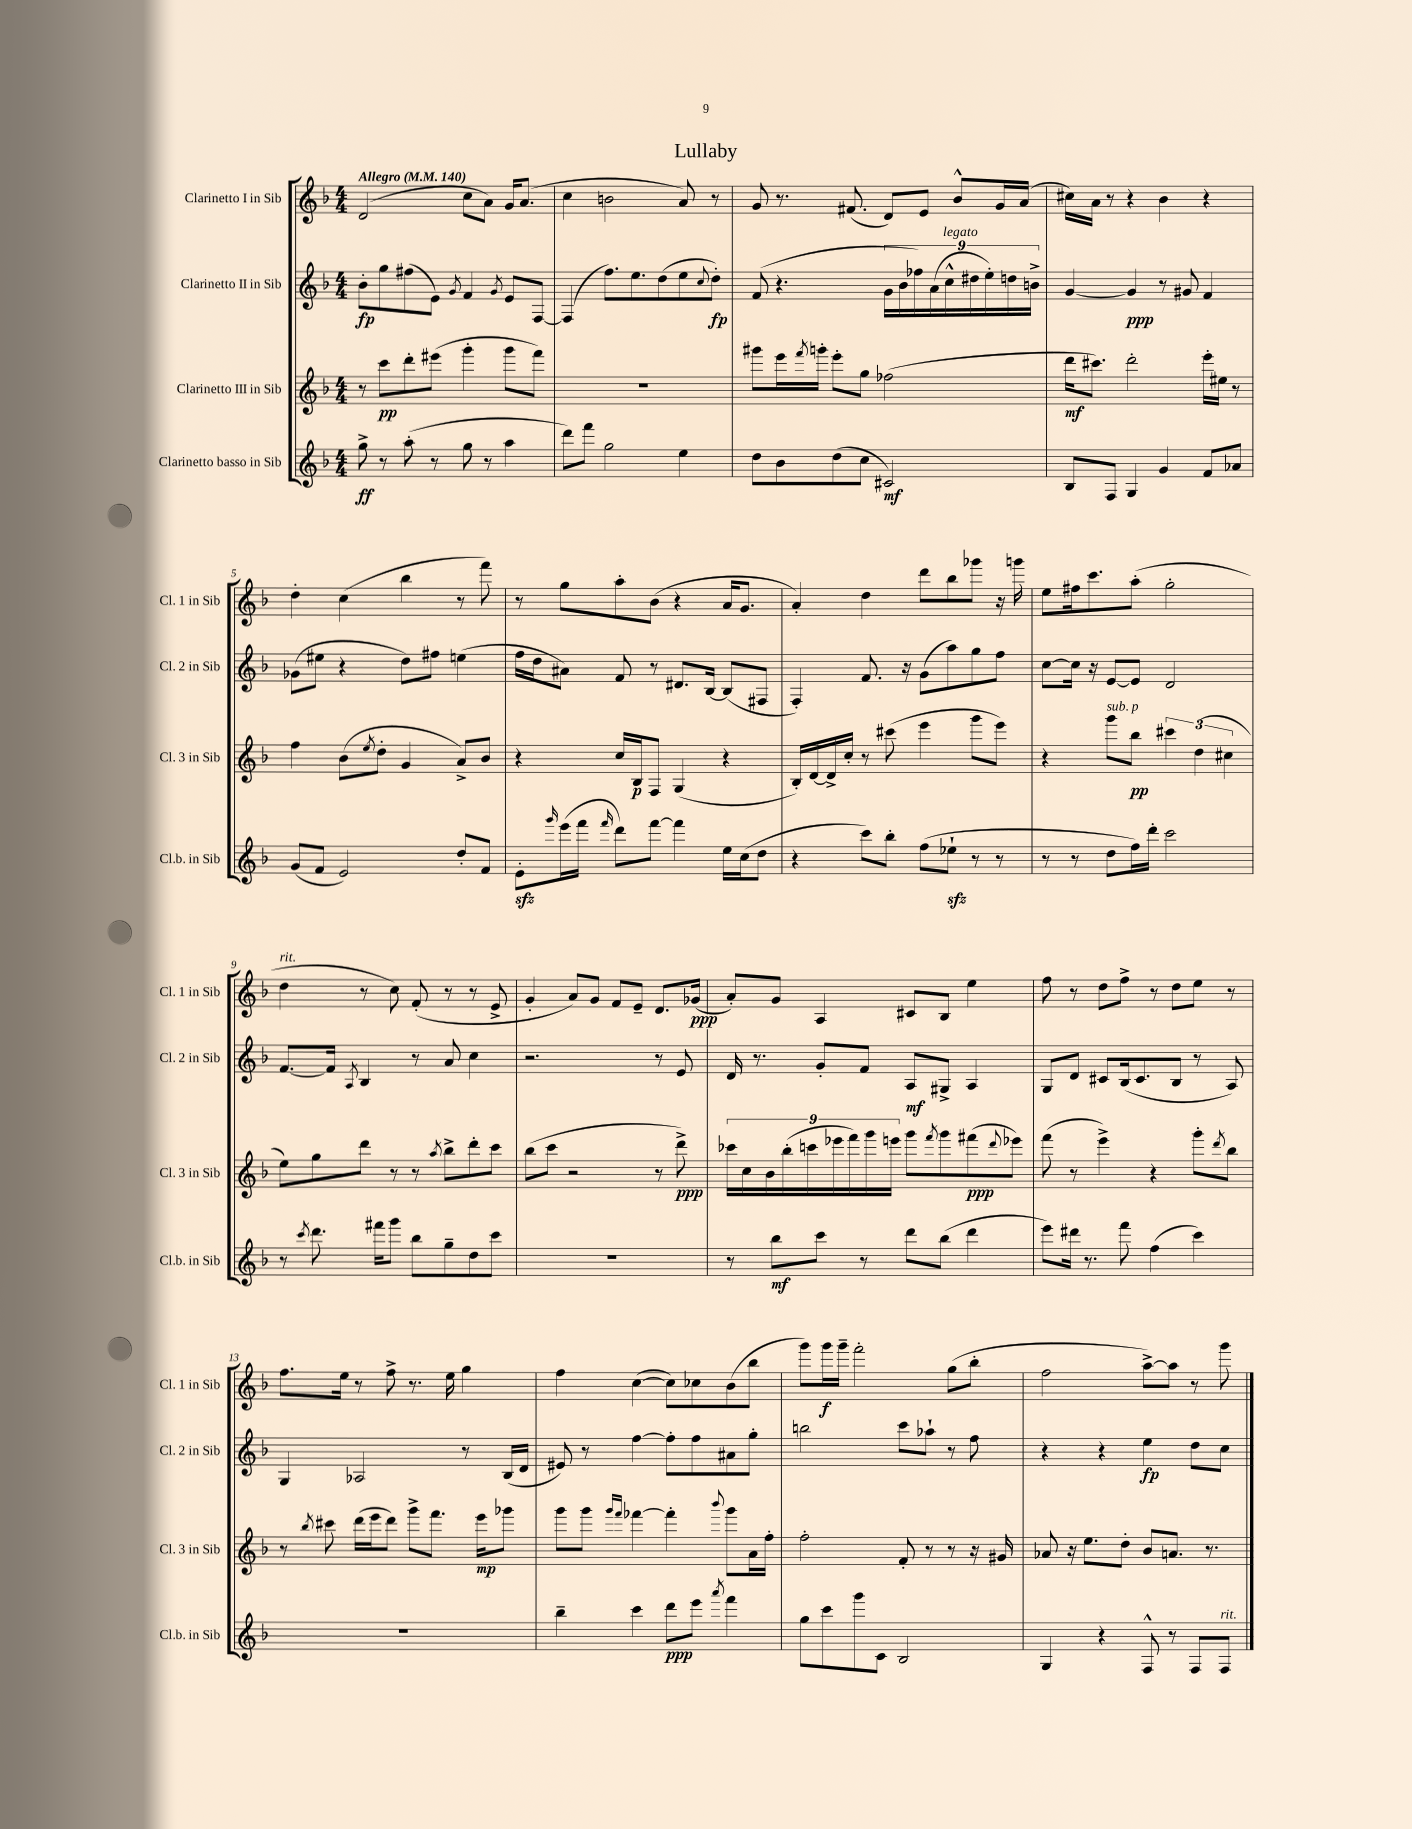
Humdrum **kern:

**kern	**kern	**kern	**kern
*staff4	*staff3	*staff2	*staff1
*clefG2	*clefG2	*clefG2	*clefG2
*k[b-]	*k[b-]	*k[b-]	*k[b-]
*M4/4	*M4/4	*M4/4	*M4/4
*MM140	*MM140	*MM140	*MM140
8gg^\	8r	8b-'\L	(2d/
8r	8ccc\L	8gg\	.
(8aa'\	8ddd'\	(8ff#\	.
8r	(8eee#\J	8e\J)	.
.	.	8qg/	.
8gg\	4ggg'\	4f/	8cc\L
8r	.	.	8a\J)
.	.	8qg/	.
4aa\	8ggg\L	8e/L	16g/LK
.	.	.	(8.a/J
.	8fff\J)	[8F/J	.
=	=	=	=
8ddd\L)	1r	(4F/]	4cc\
8fff\J	.	.	.
2gg\	.	8.ff\L)	2b\
.	.	8.ee\	.
.	.	(8dd\	.
4ee\	.	8ee\	8a/)
.	.	8qqcc/	.
.	.	8dd'\J)	8r
=	=	=	=
8dd\L	8ggg#\L	(8f/	8g/
8b-\	16eee\L	4.r	8.r
.	8qfff/	.	.
.	16ggg'\JJ	.	.
(8dd\	8eee'\L	.	.
.	.	.	(8.f#/
8cc\J	8gg\J	.	.
2c#/)	(2ff-\	18g\LL	8d/L)
.	.	18b-\	.
.	.	18ff-\)	.
.	.	.	8e/J
.	.	(18a\	.
.	.	18cc^^\	.
.	.	.	8b-^^/L
.	.	18dd#\	.
.	.	18ee'\)	.
.	.	.	16g/L
.	.	18dd\	.
.	.	.	(16a/JJ
.	.	18b^\JJ	.
=	=	=	=
8B-/L	16ddd\LK	[4g/	16cc#\LL)
.	8.ccc#\J)	.	16a\JJ
8F/J	.	.	8r
4G/	2ddd'\	4g/]	4r
4g/	.	8r	4b-\
.	.	8g#/	.
8f/L	16eee'\LL	4f/	4r
.	16ee#\JJ	.	.
8a-/J	8r	.	.
=	=	=	=
(8g/L	4ff\	(8g-\L	4dd'\
8f/J	.	8ee#\J	.
2e/)	(8b-\L	4r	(4cc\
.	8qee/	.	.
.	8dd'\J	.	.
.	4g/	8dd\L)	4bb-\
.	.	8ff#\J	.
8dd'/L	8a^/L)	(4ee\	8r
8f/J	8b-/J	.	8fff\)
=	=	=	=
8e'\L	4r	16ff\LL	8r
.	.	16dd\J	.
16qqggg/	.	.	.
(16eee\L	.	8a#\J)	8gg\L
16fff\JJ	.	.	.
16qqfff/	.	.	.
8ddd\L)	16cc/LL	8f/	8aa'\
.	16B-/J	.	.
[8fff\J	8F/J	8r	(8b-\J
4fff\]	(4G/	8.d#/L	4r
.	.	[16B-/Jk	.
16ee\LL	4r	(8B-/]L	16a/LK
(16cc\J	.	.	8.g/J
8dd\J	.	8F#/J	.
=	=	=	=
4r	16B-'/LL)	4F'/)	4a'/)
.	[16d/	.	.
.	16d^/]	.	.
.	16cc'/JJ	.	.
8ccc\L)	8r	8.f/	4dd\
8bb-'\J	(8ccc#\	.	.
.	.	16r	.
(8ff\L	4eee\	(8g\L	8ddd\L
8ee-`\J	.	8aa\)	8bb-\
8r	8ggg\L	8gg\	8ggg-\J
8r	8eee\J)	8ff\J	16r
.	.	.	16ggg\
=	=	=	=
8r	4r	[8cc\L	8ee\L
8r	.	16cc\]Jk	16ff#\k
.	.	16r	8.ccc\
8dd\L	8ggg\L	[8e/L	.
16ff\L)	8bb-\J	8e/]J	(8aa'\J
16ddd'\JJ	.	.	.
2ccc\	6ccc#\	2d/	2gg'\
.	(6dd\	.	.
.	6cc#\	.	.
=	=	=	=
8r	8ee\L)	[8.f/L	4dd\
8qccc/	.	.	.
8.ddd\	8gg\	.	.
.	.	16f/]Jk	.
.	.	8qA/	.
.	8ddd\J	4B-/	8r
16fff#\LK	.	.	.
8ggg\J	8r	.	8cc\)
8bb-\L	8r	8r	(8f'/
.	8qaa/	.	.
8gg~\	8bb-^\L	8a/	8r
8dd\	8ddd'\	4cc\	8r
8ccc\J	8ccc\J	.	8e^/
=	=	=	=
1r	(8bb-\L	2.r	4g'/
.	8ccc\J	.	.
.	2r	.	8a/L)
.	.	.	8g/J
.	.	.	8f/L
.	.	.	8e~/J
.	8r	8r	8.d/L
.	8ddd^\)	8e/	.
.	.	.	(16g-/Jk
=	=	=	=
8r	18ccc-\LL	16d/	8a'/L)
.	18cc\	.	.
.	.	8.r	.
.	18b-\	.	.
8bb-\L	.	.	8g/J
.	(18bb-'\	.	.
.	18ccc\	.	.
8ccc\J	.	8g'/L	4A/
.	18eee-\	.	.
.	18fff\)	.	.
8r	.	8f/J	.
.	18ggg\	.	.
.	18eee\JJ	.	.
8ddd\L	8ggg\L	8A/L	8c#/L
.	8qfff/	.	.
(8bb-\J	8ggg\	8G#^/J	8B-/J
4ddd\	(8fff#\	4A/	4ee\
.	8qqddd/	.	.
.	8eee-\J)	.	.
=	=	=	=
8eee\L)	(8fff\	8G/L	8ff\
16ddd#\Jk	8r	8d/J	8r
8.r	.	.	.
.	4eee^\)	8c#/L	8dd\L
8fff\	.	(16B-/k	8ff^\J
.	.	8.c#/	.
(4ff\	4r	.	8r
.	.	8B-/J	8dd\L
4ccc\)	8ggg'\L	8r	8ee\J
.	8qddd/	.	.
.	8bb-\J	8A/)	8r
=	=	=	=
1r	8r	4G/	8.ff\L
.	8qbb-/	.	.
.	8ccc#\	.	.
.	.	.	16ee\Jk
.	(16ddd\LL	2A-/	8r
.	16eee\J	.	.
.	8ddd\J)	.	8ff^\
.	8ggg^\L	.	8.r
.	8.fff\J	.	.
.	.	.	16ee\
.	.	8r	4gg\
.	16eee\LK	.	.
.	8ggg-\J	(16B-/LL	.
.	.	16d/JJ	.
=	=	=	=
4bb-~\	8ggg\L	8e#/)	4ff\
.	8ggg\J	8r	.
.	16qqggg/LL	.	.
.	16qqfff/JJ	.	.
4ccc\	[4fff-\	[4ff\	([4cc\
8ddd\L	4fff-'\]	8ff'\]L	8cc\]L)
8eee\J	.	8ff\	8cc-\
8qaaa/	8qqbbb-/	.	.
4fff\	8ggg\L	8a#\	(8b-\
.	16a\L	8gg'\J	8bb-\J
.	16ff'\JJ	.	.
=	=	=	=
8gg\L	2ff'\	2bb\	8ggg\L)
8ccc\	.	.	16ggg\L
.	.	.	16ggg~\JJ
8ggg\	.	.	2fff'\
8c\J	.	.	.
2B-/	8f'/	8ccc\L	.
.	8r	8aa-`\J	.
.	8r	8r	(8gg\L
.	16r	8ff\	8bb-'\J
.	16g#/	.	.
=	=	=	=
4G/	8a-/	4r	2ff\
.	16r	.	.
.	8.ee\L	.	.
4r	.	4r	.
.	8dd'\J	.	.
8F^^/	8b-/L	4ee\	[8aa^\L)
8r	8.a/J	.	8aa\]J
8F/L	.	8dd\L	8r
.	8.r	.	.
8F/J	.	8cc\J	8ggg\
==	==	==	==
*-	*-	*-	*-
